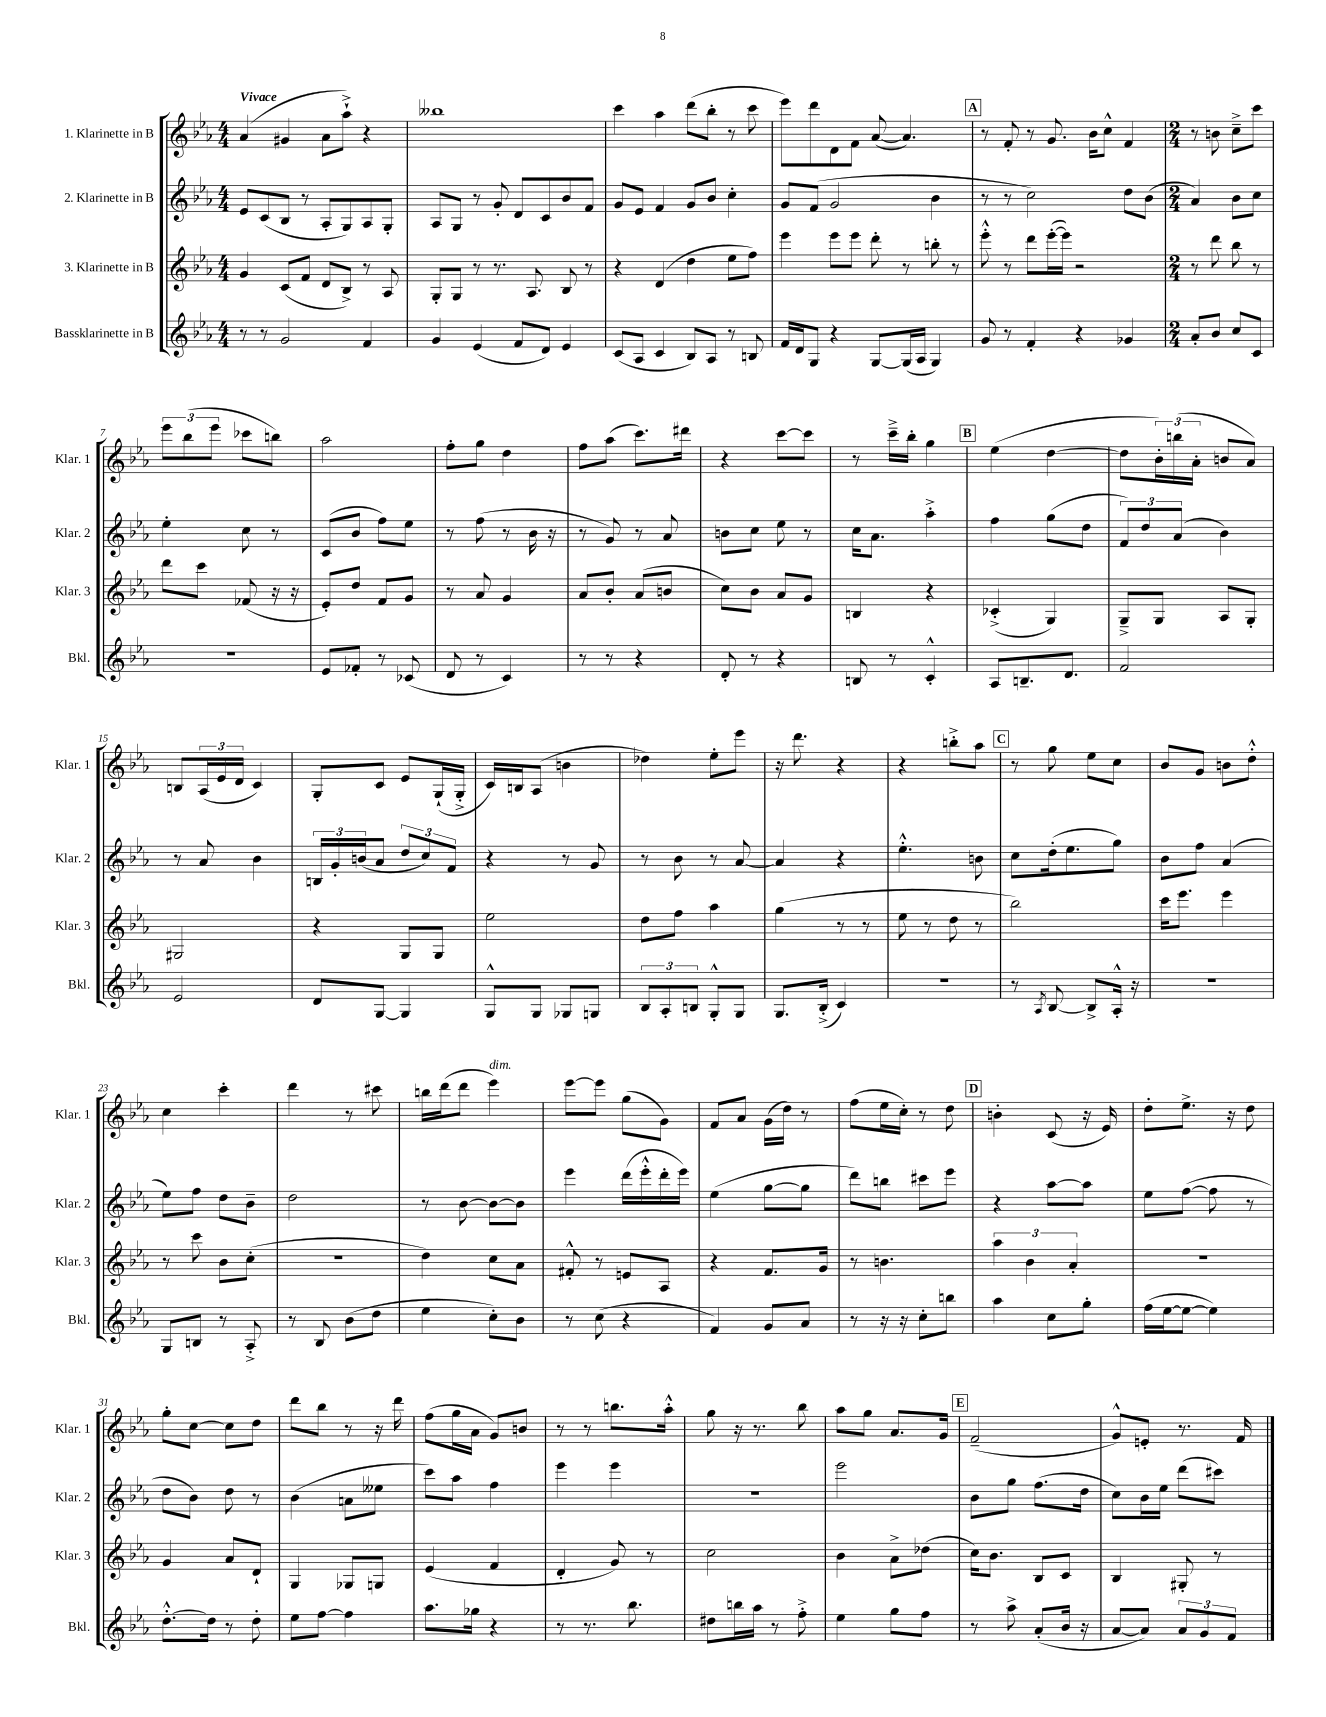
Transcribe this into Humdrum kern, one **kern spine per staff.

**kern	**kern	**kern	**kern
*staff4	*staff3	*staff2	*staff1
*clefG2	*clefG2	*clefG2	*clefG2
*k[b-e-a-]	*k[b-e-a-]	*k[b-e-a-]	*k[b-e-a-]
*M4/4	*M4/4	*M4/4	*M4/4
8r	4g/	8e-/L	(4a-/
8r	.	(8c/	.
2g/	(8c/L	8B-/J	4g#/
.	8f/J	8r	.
.	8d/L	8A-'/L	8a-\L
.	8B-^/J)	8G/)	8aa-`^\J)
4f/	8r	8A-/	4r
.	8A-/	8G'/J	.
=	=	=	=
4g/	8G'/L	8A-/L	1bb--
.	8G/J	8G/J	.
(4e-/	8r	8r	.
.	8.r	8g'/	.
8f/L	.	8d/L	.
.	8.A-/	.	.
8d/J)	.	8c/	.
4e-/	8B-/	8b-/	.
.	8r	8f/J	.
=	=	=	=
(8c/L	4r	8g/L	4ccc\
8A-/J	.	8e-/J	.
4c/	(4d/	4f/	4aa-\
8B-/L)	4dd\	8g/L	(8ddd\L
8A-/J	.	8b-/J	8bb-'\J
8r	8ee-\L	4cc'\	8r
8B/	8ff\J)	.	8ccc\
=	=	=	=
16f/LL	4eee-\	8g/L	8eee-\L)
16d/J	.	.	.
8G/J	.	(8f/J	8ddd\
4r	8eee-\L	2g/	8d\
.	8eee-\J	.	8f\J
[8G/L	8ddd'\	.	([8a-/
(16G/]L	8r	.	4.a-/])
16A-/JJ	.	.	.
4G/)	8bb'\	4b-\	.
.	8r	.	.
=	=	=	=
8g/	8eee-'^^\	8r	8r
8r	8r	8r	8f'/
4f'/	8ddd\L	2cc\)	8r
.	([16eee-'\L	.	8.g/
.	16eee-\]JJ)	.	.
4r	2r	.	.
.	.	.	16b-\LK
.	.	.	8cc^^\J
4g-/	.	8dd\L	4f/
.	.	(8b-\J	.
=	=	=	=
*M2/4	*M2/4	*M2/4	*M2/4
8a-'/L	8r	4a-/)	8r
8b-/J	8ddd\	.	8b\
8cc/L	8bb-\	8b-\L	8cc~^\L
8c/J	8r	8cc\J	8ccc\J
=	=	=	=
2r	8ddd\L	4ee-'\	12eee-\L
.	.	.	(12bb-\
.	8ccc\J	.	.
.	.	.	12eee-\J
.	(8f-/	8cc\	8ccc-\L
.	16r	8r	8bb\J)
.	16r	.	.
=	=	=	=
8e-/L	8e-'/L)	(8c/L	2aa-\
8f-'/J	8dd/J	8b-/J	.
8r	8f/L	8ff\L)	.
(8c-/	8g/J	8ee-\J	.
=	=	=	=
8d/	8r	8r	8ff'\L
8r	8a-/	(8ff\	8gg\J
4c/)	4g/	8r	4dd\
.	.	16b-\	.
.	.	16r	.
=	=	=	=
8r	8a-/L	8r	8ff\L
8r	8b-'/J	8g/)	(8aa-\J
4r	(8a-/L	8r	8.ccc\L)
.	8b/J	8a-/	.
.	.	.	16ddd#\Jk
=	=	=	=
8d'/	8cc\L)	8b\L	4r
8r	8b-\J	8cc\J	.
4r	8a-/L	8ee-\	[8ccc\L
.	8g/J	8r	8ccc\]J
=	=	=	=
8B/	4B/	16cc\LK	8r
.	.	8.a-\J	.
8r	.	.	16ccc~^\LL
.	.	.	16bb-'\JJ
4c'^^/	4r	4aa-'^\	4gg\
=	=	=	=
8A-/L	(4c-'^/	4ff\	(4ee-\
8.B~/	.	.	.
.	4G/)	(8gg\L	[4dd\
8.d/J	.	.	.
.	.	8dd\J	.
=	=	=	=
2f/	8G~^/L	12f/L)	8dd\]L
.	.	12dd/	.
.	8G/J	.	24b-'\L)
.	.	(12a-/J	(24bb\
.	.	.	24a-'\JJ
.	8A-/L	4b-\)	8b/L
.	8G'/J	.	8a-/J)
=	=	=	=
2e-/	2G#/	8r	8B/L
.	.	8a-/	(24A-/L
.	.	.	24e-/
.	.	.	24d/JJ
.	.	4b-\	4c/)
=	=	=	=
8d/L	4r	24B/LL	8G'/L
.	.	24g'/	.
.	.	(24b/J	.
[8G/J	.	8a-/J	8c/J
4G/]	8G/L	12dd/L	8e-/L
.	.	12cc/)	.
.	8G/J	.	(16G`/L
.	.	12f/J	.
.	.	.	16G'^/JJ
=	=	=	=
8G^^/L	2ee-\	4r	16c/LL)
.	.	.	16B/J
8G/J	.	.	(8A-/J
8G-/L	.	8r	4b\
8G/J	.	8g/	.
=	=	=	=
12B-/L	8dd\L	8r	4dd-\)
12A-'/	.	.	.
.	8ff\J	8b-\	.
12B/J	.	.	.
8G'^^/L	4aa-\	8r	8ee-'\L
8G/J	.	[8a-/	8eee-\J
=	=	=	=
8.G/L	(4gg\	4a-/]	16r
.	.	.	8.ddd\
(16B-'^/Jk	.	.	.
4c/)	8r	4r	4r
.	8r	.	.
=	=	=	=
2r	8ee-\	4.ee-'^^\	4r
.	8r	.	.
.	8dd\	.	8bb'^\L
.	8r	8b\	8aa-\J
=	=	=	=
8r	2bb-\)	8cc\L	8r
8qA-/	.	.	.
[8B-/	.	(16dd'\k	8gg\
.	.	8.ee-\	.
8B-^/]L	.	.	8ee-\L
16A-'^^/Jk	.	8gg\J)	8cc\J
16r	.	.	.
=	=	=	=
2r	16ccc\LK	8b-\L	8b-/L
.	8.eee-\J	.	.
.	.	8ff\J	8g/J
.	4eee-\	(4a-/	8b\L
.	.	.	8dd'^^\J
=	=	=	=
8G/L	8r	8ee-\L)	4cc\
8B/J	8ccc\	8ff\J	.
8r	8b-\L	8dd\L	4ccc'\
8A-'^/	(8cc'\J	8b-~\J	.
=	=	=	=
8r	2r	2dd\	4ddd\
8B-/	.	.	.
(8b-\L	.	.	8r
8dd\J	.	.	8ccc#\
=	=	=	=
4ee-\	4dd\)	8r	16bb\LL
.	.	.	(16ddd\J
.	.	[8b-\	8ddd\J
8cc'\L)	8cc\L	8b-\_L	4eee-\)
8b-\J	8a-\J	8b-\]J	.
=	=	=	=
8r	8f#'^^/	4eee-\	[8eee-\L
(8cc\	8r	.	8eee-\]J
4r	8e/L	(16ddd\LL	(8gg\L
.	.	16eee-'^^\	.
.	8A-/J	16ddd'\	8g\J)
.	.	16eee-\JJ)	.
=	=	=	=
4f/)	4r	(4ee-\	8f/L
.	.	.	8a-/J
8g/L	8.f/L	[8gg\L	(16g\LL
.	.	.	16dd\JJ)
8a-/J	.	8gg\]J	8r
.	16g/Jk	.	.
=	=	=	=
8r	8r	8ddd\L)	(8ff\L
16r	4.b\	8bb\J	16ee-\L
16r	.	.	16cc'\JJ)
8cc'\L	.	8ccc#\L	8r
8bb\J	.	8eee-\J	8dd\
=	=	=	=
4aa-\	6aa-\	4r	4b'\
.	6b-\	.	.
8cc\L	.	[8aa-\L	(8c/
.	6a-'/	.	.
8gg'\J	.	8aa-\]J	16r
.	.	.	16e-/)
=	=	=	=
(16ff\LL	2r	8ee-\L	8dd'\L
[16ee-\J	.	.	.
8ee-\_J	.	([8ff\J	8.ee-^\J
4ee-\])	.	8ff\]	.
.	.	.	16r
.	.	8r	8dd\
=	=	=	=
[8.dd'^^\L	4g/	8dd\L	8gg'\L
.	.	8b-\J)	[8cc\J
16dd\]Jk	.	.	.
8r	8a-/L	8dd\	8cc\]L
8dd'\	8d`/J	8r	8dd\J
=	=	=	=
8ee-\L	4G/	(4b-\	8ddd\L
[8ff\J	.	.	8bb-\J
4ff\]	8G-/L	8a\L	8r
.	8G/J	8ee--\J	16r
.	.	.	16ddd\
=	=	=	=
8.aa-\L	(4e-/	8ccc\L)	(8ff\L
.	.	8aa-\J	16gg\L
16gg-\Jk	.	.	16a-\JJ
4r	4f/	4ff\	8g/L)
.	.	.	8b/J
=	=	=	=
8r	4d'/	4eee-\	8r
8.r	.	.	8r
.	8g/)	4eee-\	8.bb\L
8.bb-\	.	.	.
.	8r	.	.
.	.	.	16aa-'^^\Jk
=	=	=	=
8dd#\L	2cc\	2r	8gg\
16bb\L	.	.	16r
16aa-\JJ	.	.	8.r
8r	.	.	.
8ff'^\	.	.	8bb-\
=	=	=	=
4ee-\	4b-\	2eee-\	8aa-\L
.	.	.	8gg\J
8gg\L	8a-^\L	.	8.a-/L
8ff\J	(8dd-\J	.	.
.	.	.	16g/Jk
=	=	=	=
8r	16cc\LK)	8b-\L	(2f~/
.	8.b-\J	.	.
8aa-^\	.	8gg\J	.
(8a-'/L	8B-/L	(8.ff\L	.
16b-/Jk	8c/J	.	.
16r	.	16dd\Jk	.
=	=	=	=
[8a-/L	4B-/	8cc\L)	8g^^/L)
8a-/]J)	.	16b-\L	8e'/J
.	.	16ee-\JJ	.
12a-/L	8G#'/	(8ddd\L	8.r
12g/	.	.	.
.	8r	8ccc#\J)	.
12f/J	.	.	.
.	.	.	16f/
==	==	==	==
*-	*-	*-	*-
